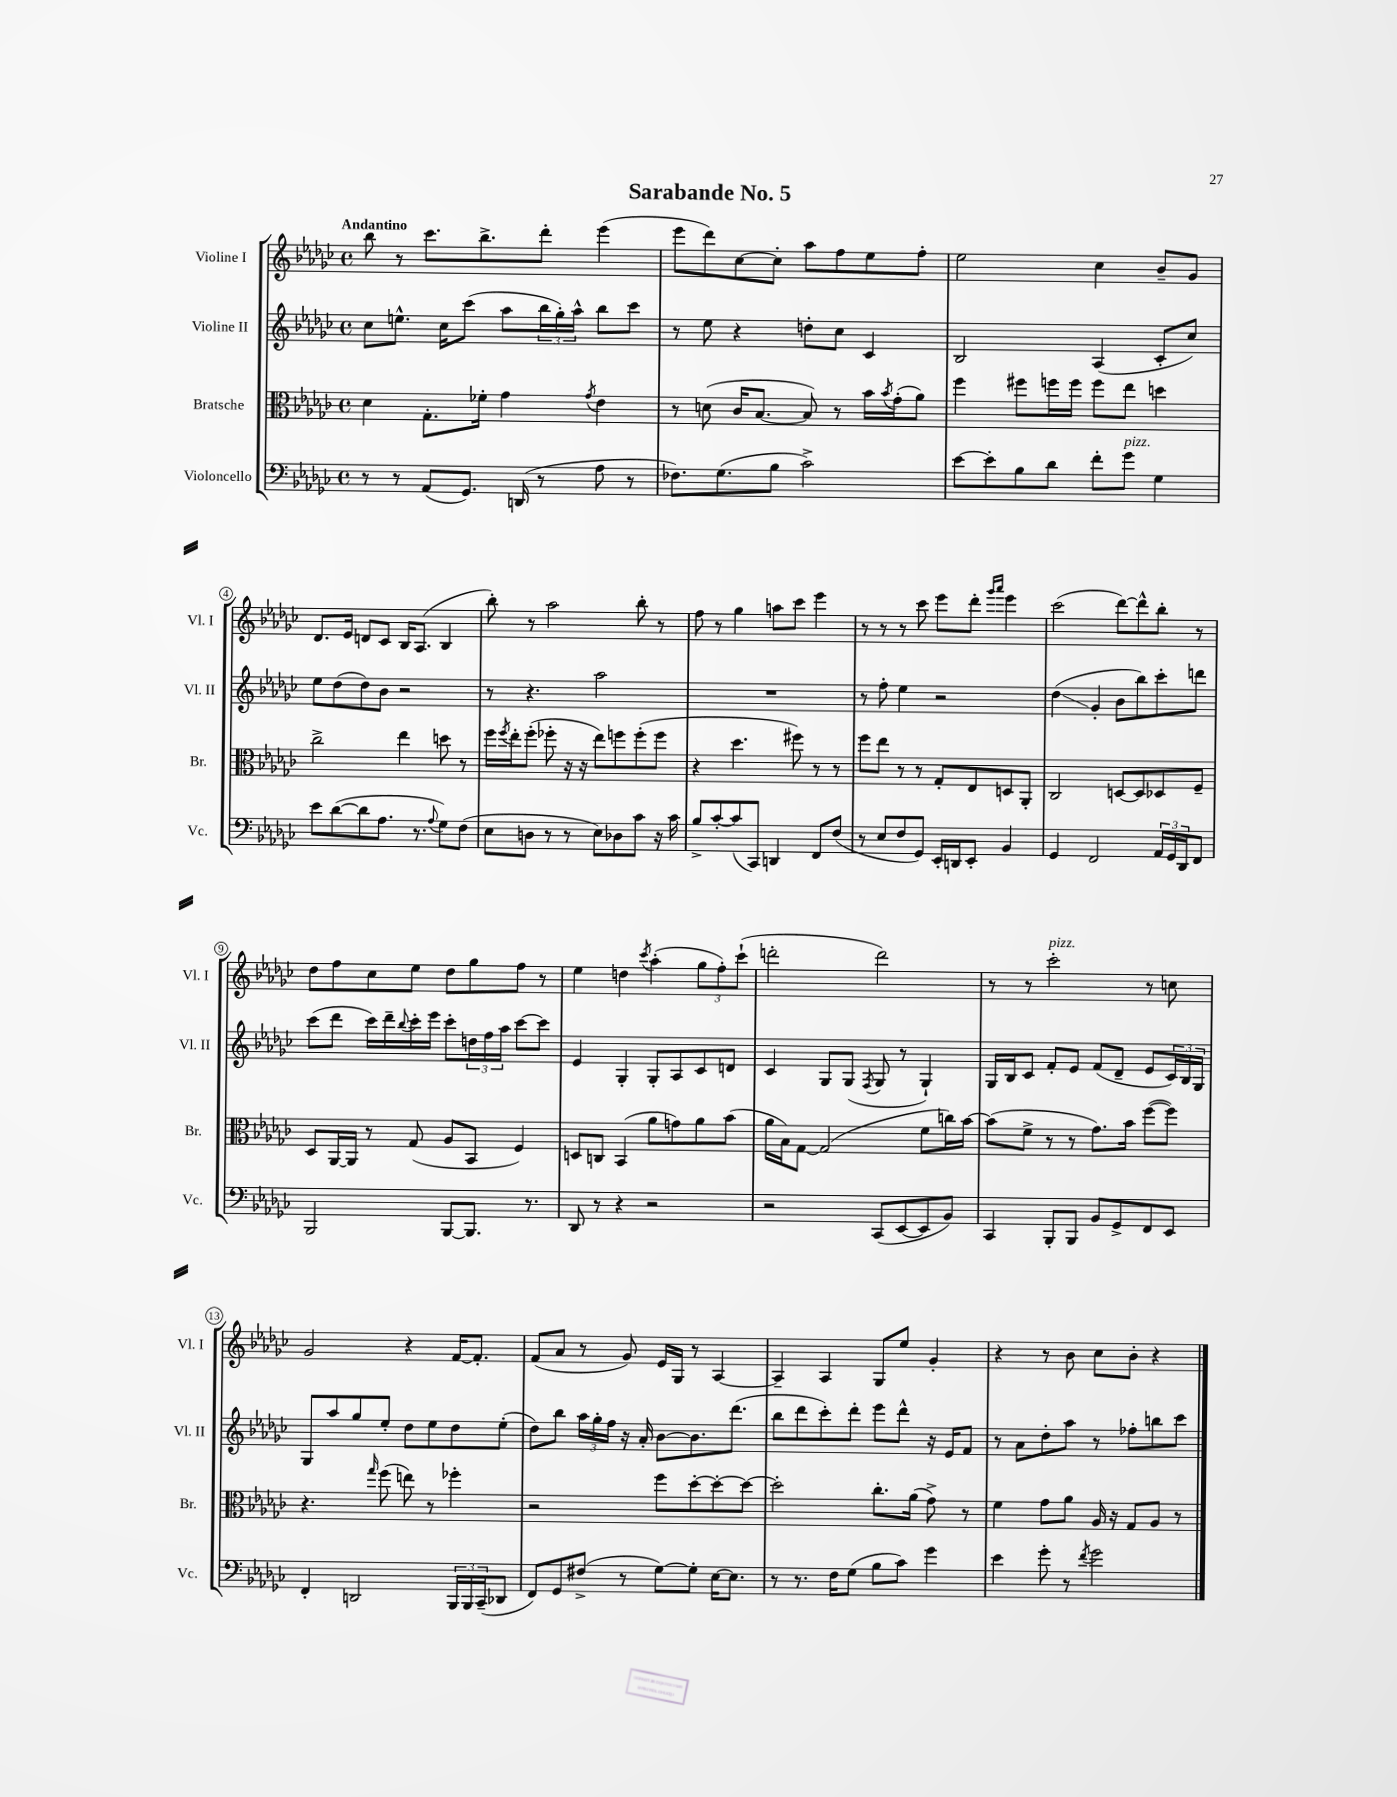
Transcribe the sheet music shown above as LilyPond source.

\header { title = "Sarabande No. 5" }
<<
\new StaffGroup <<
\new Staff = "s0" \with { instrumentName = "Violine I" shortInstrumentName = "Vl. I" } {
    \clef treble \key ges \major \defaultTimeSignature \time 4/4 \tempo "Andantino"
    bes''8 r8 ces'''8. bes''8.-> des'''8-. ees'''4( |
    ees'''8 des'''8) ces''8~ ces''8-. aes''8 f''8 ees''8 f''8-. |
    ees''2 ces''4 bes'8-- ges'8 |
    des'8. ees'16 d'8 ces'8 bes16 aes8.( bes4 |
    bes''8-.) r8 aes''2 bes''8-. r8 |
    f''8 r8 ges''4 a''8 ces'''8 ees'''4 |
    r8 r8 r8 ces'''8 ees'''8 des'''8-. \grace { ges'''16 aes'''16 } ees'''4 |
    ces'''2( des'''8~) des'''8-^ bes''8-. r8 |
    des''8 f''8 ces''8 ees''8 des''8 ges''8 f''8 r8 |
    ees''4 d''4 \acciaccatura { ces'''8 } aes''4-.( \tuplet 3/2 { ges''8 f''8-.) ces'''8-!( } |
    d'''2-. d'''2) |
    r8 r8 ces'''2-.^\markup { \italic "pizz." } r8 c''8 |
    ges'2 r4 f'16~ f'8.-. |
    f'8( aes'8 r8 ges'8) ees'16 ges16 r8 aes4~ |
    aes4-- aes4 ges8 ees''8 ges'4-. |
    r4 r8 bes'8 ces''8 bes'8-. r4 \bar "|." |
}
\new Staff = "s1" \with { instrumentName = "Violine II" shortInstrumentName = "Vl. II" } {
    \clef treble \key ges \major \defaultTimeSignature \time 4/4
    ces''8 e''8.-^ ces''16 ces'''8( aes''8 \tuplet 3/2 { bes''16 ges''16-.) aes''16-^ } bes''8 ces'''8 |
    r8 ees''8 r4 d''8-. ces''8 ces'4 |
    bes2 aes4( ces'8-. ces''8) |
    ees''8 des''8( des''8) bes'8 r2 |
    r8 r4. aes''2 |
    R1 |
    r8 f''8-. ees''4 r2 |
    des''4\glissando( ges'4-. bes'8 bes''8) ces'''8-. d'''8 |
    ces'''8( des'''8 ces'''16) des'''16-- \appoggiatura { bes''8 } ces'''16-. ees'''16 ces'''8-. \tuplet 3/2 { d''16 f''16 aes''16 } ces'''8~ ces'''8 |
    ees'4 ges4-. ges8-. aes8 ces'8 d'8 |
    ces'4 ges8 ges8( \acciaccatura { f8 } ges8 r8 ges4-!) |
    ges16 bes16 ces'8 f'8-. ees'8 f'8( des'8-- ees'8 \tuplet 3/2 { ces'16) bes16 ges16 } |
    ges8 aes''8 ges''8 ees''8-. des''8 ees''8 des''8 ees''8-.( |
    des''8) bes''8 \tuplet 3/2 { aes''16 ges''16-. f''16 } r16 aes'16-. bes'8~ bes'8. des'''8.( |
    bes''8 des'''8 ces'''8-.) des'''8-. ees'''8 des'''8-^ r16 ees'16 f'8 |
    r8 aes'8 des''8-. aes''8 r8 fes''8-. b''8 ces'''8 \bar "|." |
}
\new Staff = "s2" \with { instrumentName = "Bratsche" shortInstrumentName = "Br." } {
    \clef alto \key ges \major \defaultTimeSignature \time 4/4
    des'4 ges8.-. fes'16-. ges'4 \acciaccatura { ges'8 } ees'4 |
    r8 d'8( ces'16 bes8.~ bes8) r8 bes'16 \acciaccatura { bes'8 } ges'16-.( aes'8) |
    f''4 fis''8 f''16 f''16 f''8 ees''8 d''4 |
    ces''2-> ees''4 d''8 r8 |
    f''16 \acciaccatura { f''8 } ees''16-. f''8-.( fes''8-. r16 r16 ees''8) f''8 f''8-.( f''8 |
    r4 des''4. fis''8) r8 r8 |
    f''8 ees''8 r8 r8 ges8-. ees8 d8 aes,8-. |
    ces2 d8~ d8 des8 f8-- |
    des8 aes,16~ aes,16 r8 ges8( aes8 bes,8 f4) |
    d8 c8 bes,4( aes'8 g'8) aes'8 bes'8( |
    aes'16 bes16) ges8~ ges2( f'8 c''16) bes'16~ |
    bes'8( f'8-> r8 r8 ges'8.) bes'16 f''8~( f''8) |
    r4. \grace { ges''16 } f''8( e''8) r8 fes''4-. |
    r2 f''8 des''8~-. des''8~-. des''8~ |
    des''2-. ces''8.-. aes'16( ges'8->) r8 |
    f'4 ges'8 aes'8 aes16 r16 ges8 aes8 r8 \bar "|." |
}
\new Staff = "s3" \with { instrumentName = "Violoncello" shortInstrumentName = "Vc." } {
    \clef bass \key ges \major \defaultTimeSignature \time 4/4
    r8 r8 aes,8( ges,8.) d,16( r8 aes8 r8 |
    fes8.) ges8.( bes8 ces'2->) |
    ees'8~ ees'8-. bes8 des'8 f'8-. ges'8^\markup { \italic "pizz." } ges4 |
    ees'8 des'8~( des'8 aes8. r8. \appoggiatura { aes8 } ges8) f8( |
    ees8 d8 r8 r8 ees8) des8 ces'8 r16 ces'16 |
    bes8-> ces'8~-. ces'8( ces,8) d,4 f,8 f8( |
    r8 ees8 f8 ges,8) ees,16-. d,16 ees,8-. bes,4 |
    ges,4 f,2 \tuplet 3/2 { aes,16 ges,16 des,16 } f,8 |
    bes,,2 bes,,8~ bes,,8. r8. |
    des,8 r8 r4 r2 |
    r2 ces,8( ees,8~ ees,8 bes,8) |
    ces,4 bes,,8-. bes,,8 bes,8 ges,8-> f,8 ees,8 |
    f,4-. d,2 \tuplet 3/2 { bes,,16 bes,,16 ces,16--( } des,8 |
    f,8) ges,8 fis8->( r8 ges8~) ges8-. ees16~ ees8. |
    r8 r8. f16 ges8( bes8 ces'8) ges'4 |
    ees'4 ges'8-. r8 \acciaccatura { f'8 } ges'2 \bar "|." |
}
>>
>>
\layout { \context { \Score \override BarNumber.stencil = #(make-stencil-circler 0.1 0.3 ly:text-interface::print) } }
